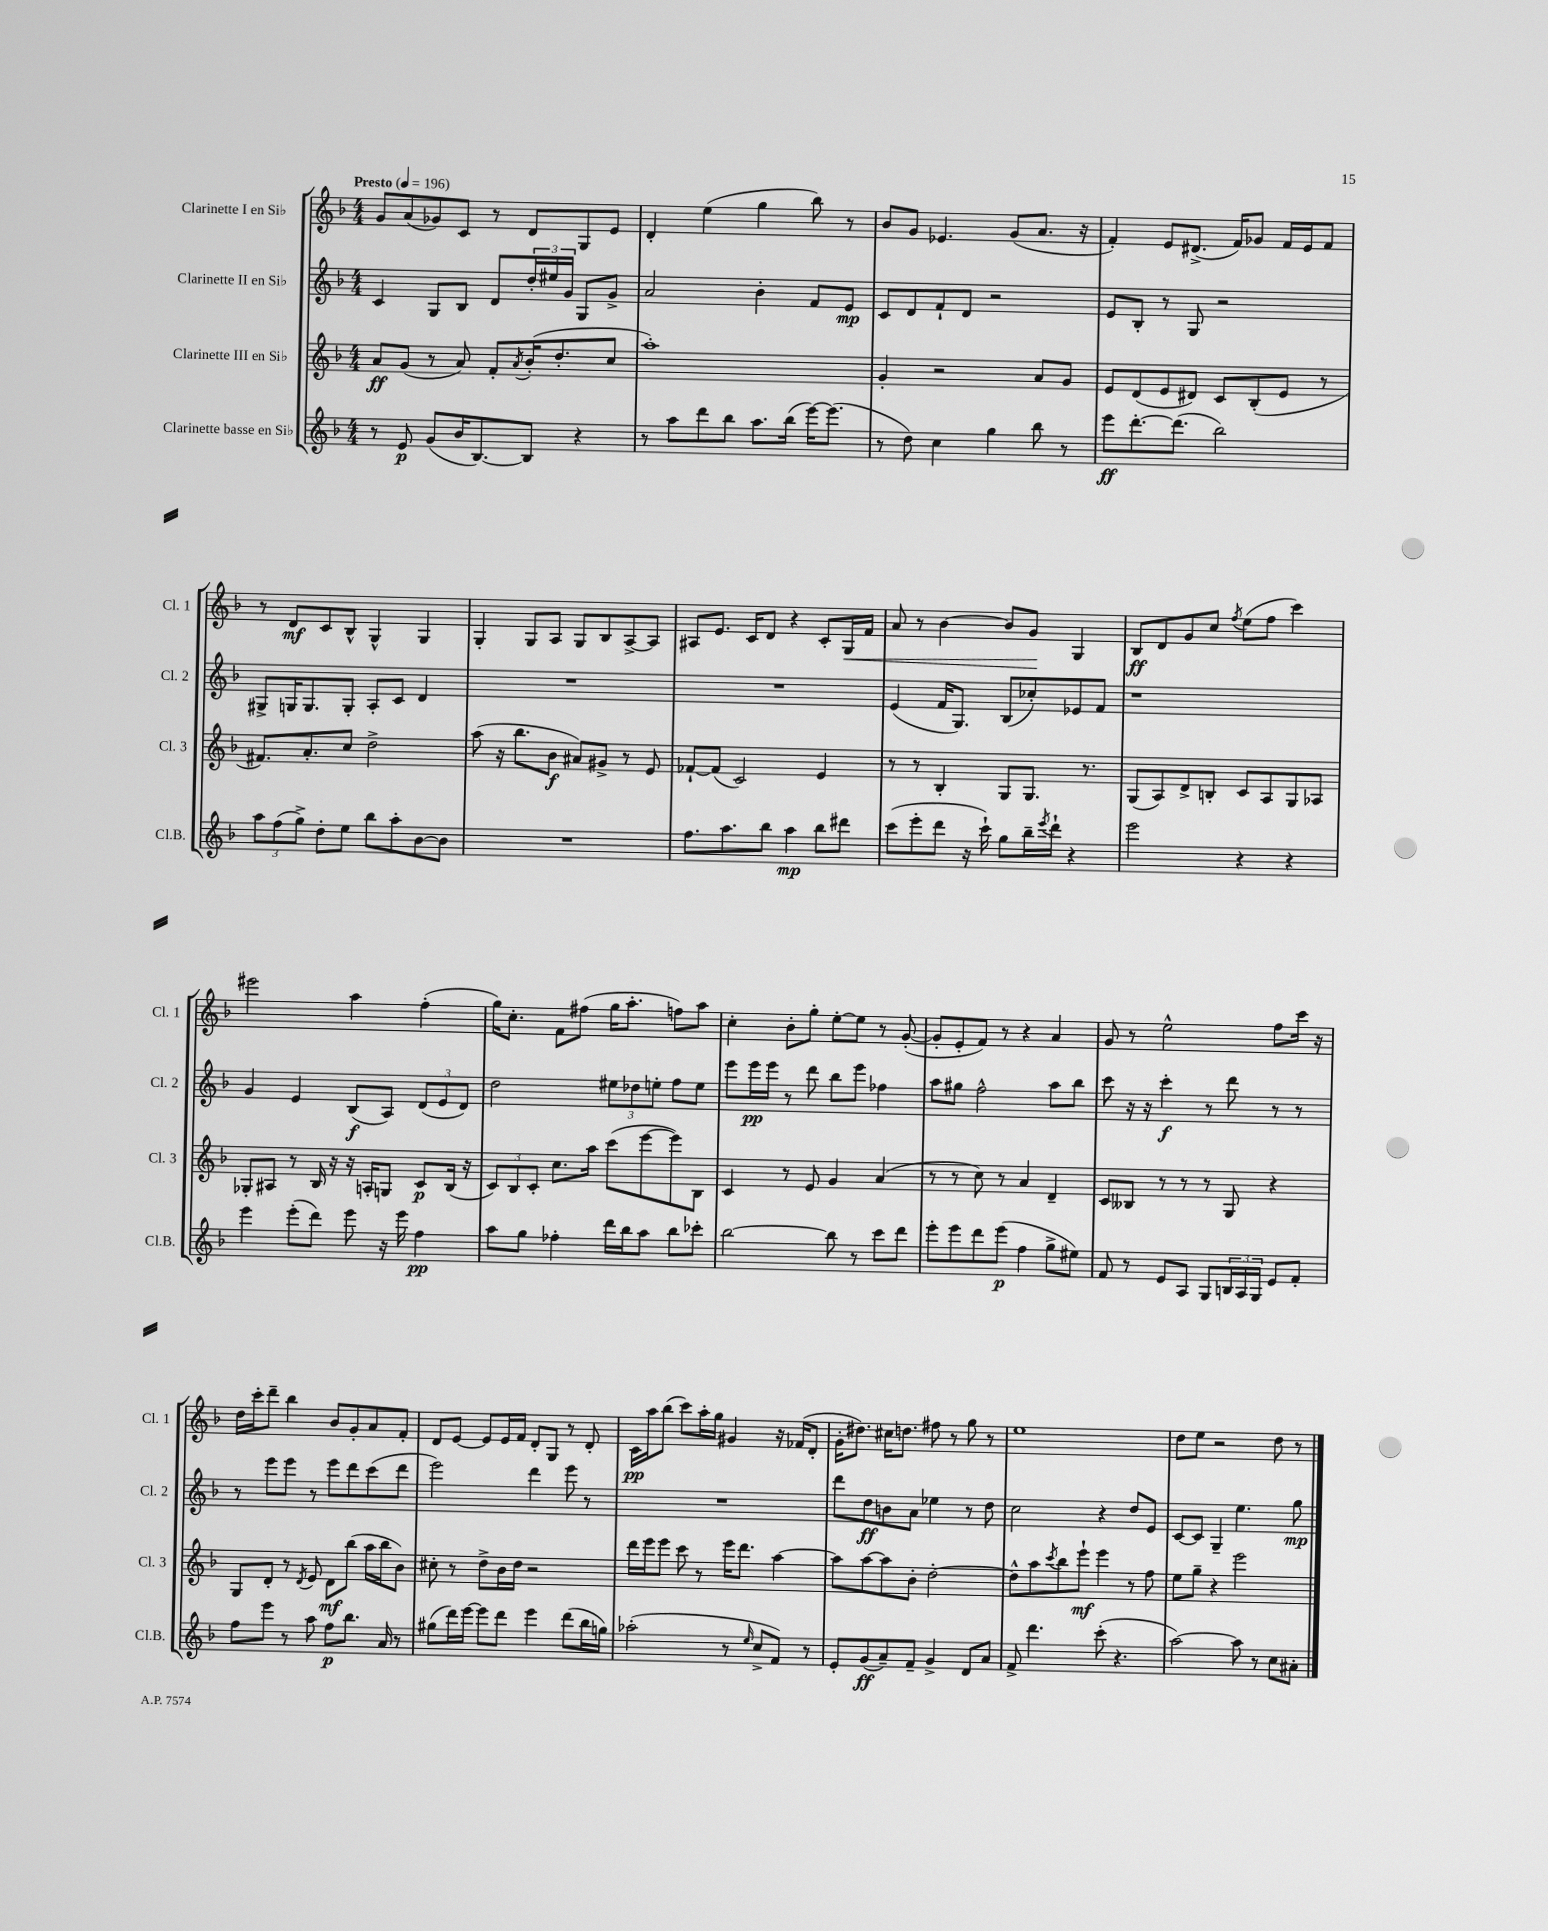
<<
\new StaffGroup <<
\new Staff = "s0" \with { instrumentName = "Clarinette I en Sib" shortInstrumentName = "Cl. 1" } {
    \clef treble \key f \major \numericTimeSignature \time 4/4 \tempo "Presto" 4 = 196
    g'8 a'8( ges'8) c'8 r8 d'8 g8 e'8 |
    d'4-. e''4( g''4 bes''8) r8 |
    bes'8 g'8 ees'4. g'8( a'8. r16 |
    f'4-.) e'8 dis'8.->( f'16) ges'8 f'16 e'16 f'8 |
    r8 d'8\mf c'8 bes8-^ g4-^ g4 |
    g4-. g8 a8 g8 bes8 a8~-> a8 |
    ais8 e'8. c'16 d'8 r4 c'8-. g16\< f'16 |
    a'8 r8 bes'4~ bes'8 g'8\! g4 |
    bes8\ff d'8 g'8 c''8 \acciaccatura { f''8 } e''8( f''8 c'''4) |
    eis'''2 a''4 f''4-.( |
    g''16) c''8.-. f'8 fis''8( g''16 a''8.-. f''8) a''8 |
    c''4-. bes'8-. g''8-. e''8~-. e''8 r8 g'8~-.( |
    g'8-. e'8-. f'8) r8 r4 a'4 |
    g'8 r8 e''2-^ f''8 c'''16 r16 |
    d''16 c'''16-. d'''8-- bes''4 bes'8 g'8-. a'8 f'8-. |
    d'8 e'8~ e'8 e'16 f'16 d'8-. g8 r8 d'8-. |
    c'16\pp a''16 bes''8( c'''8) a''16-. g''16 gis'4 r16 fes'16( d'8-. |
    g'16-. dis''8.) cis''16 d''8. fis''8 r8 g''8 r8 |
    e''1 |
    d''8 e''8 r2 d''8 r8 \bar "|." |
}
\new Staff = "s1" \with { instrumentName = "Clarinette II en Sib" shortInstrumentName = "Cl. 2" } {
    \clef treble \key f \major \numericTimeSignature \time 4/4
    c'4 g8 bes8 d'8 \tuplet 3/2 { d''16-. eis''16 g'16 } g8 g'8-> |
    a'2 bes'4-. f'8 e'8\mp |
    c'8 d'8 f'8-! d'8 r2 |
    e'8 bes8-. r8 g8 r2 |
    gis8-> g16 g8. g8-. a8-. c'8 d'4 |
    R1 |
    R1 |
    e'4( f'16 g8.) bes8( ces''8-.) ees'8 f'8 |
    r1 |
    g'4 e'4 bes8\f( a8) \tuplet 3/2 { d'8( e'8 d'8) } |
    d''2 \tuplet 3/2 { eis''8 des''8 e''8-. } f''8 e''8 |
    e'''8 e'''16\pp e'''16 r8 d'''8 bes''8 e'''8 fes''4 |
    a''8 gis''8 f''2-^ a''8 bes''8 |
    c'''8 r16 r16 c'''4-.\f r8 d'''8 r8 r8 |
    r8 e'''8 e'''8 r8 e'''8 d'''8 c'''8( d'''8 |
    e'''2) d'''4 e'''8 r8 |
    R1 |
    d'''8 d''8\ff b'8 a'8 ees''4 r8 d''8 |
    c''2 r4 d''8 e'8 |
    c'8~ c'8 g4-- e''4. g''8\mp \bar "|." |
}
\new Staff = "s2" \with { instrumentName = "Clarinette III en Sib" shortInstrumentName = "Cl. 3" } {
    \clef treble \key f \major \numericTimeSignature \time 4/4
    a'8\ff g'8( r8 a'8) f'8-. \acciaccatura { a'8 } bes'16-.( d''8.-. c''8 |
    a''1-.) |
    g'4-. r2 a'8 g'8 |
    e'8 d'8( e'8 dis'8) c'8 bes8-.( e'8 r8 |
    fis'8.) a'8.-. c''8 d''2-> |
    a''8( r16 bes''8. bes'8\f ais'8) gis'8-> r8 e'8 |
    fes'8~-! fes'8( c'2) e'4 |
    r8 r8 bes4-. g8 g8. r8. |
    g8( a8) d'8-> b8-. c'8 a8 g8 aes8 |
    ges8-. ais8 r8 bes16 r16 r16 a16-. g8 c'8\p bes16( r16 |
    \tuplet 3/2 { c'8) bes8 c'8-. } c''8. a''16 c'''8( e'''8~ e'''8) bes8 |
    c'4 r8 e'8 g'4 a'4( |
    r8 r8 c''8) r8 a'4 d'4-- |
    c'8 beses8 r8 r8 r8 g8 r4 |
    g8 d'8-. r8 \acciaccatura { d'8 } e'8 d'8\mf bes''8( a''16 bes''16 bes'8) |
    cis''8-. r8 d''8-> bes'16 d''16 r2 |
    d'''16 e'''16 e'''8 c'''8 r8 e'''16 d'''8. a''4~ |
    a''8 a''8~ a''8 bes'8-. d''2~-. |
    d''8-^ a''8 \acciaccatura { c'''8 } bes''8 e'''8-!\mf e'''4 r8 f''8 |
    e''8 g''8-- r4 e'''2 \bar "|." |
}
\new Staff = "s3" \with { instrumentName = "Clarinette basse en Sib" shortInstrumentName = "Cl.B." } {
    \clef treble \key f \major \numericTimeSignature \time 4/4
    r8 e'8\p g'8( bes'16 bes8.~) bes8 r4 |
    r8 a''8 d'''8 bes''8 a''8. bes''16( e'''16~) e'''8.( |
    r8 d''8) c''4 g''4 bes''8 r8 |
    e'''8\ff d'''8.~-. d'''8.( bes''2) |
    \tuplet 3/2 { a''8 f''8( g''8->) } d''8-. e''8 bes''8 a''8-. bes'8~ bes'8 |
    R1 |
    f''8. a''8. bes''8 a''4\mp bes''8 dis'''8 |
    c'''8( e'''8-. d'''8 r16 c'''16-!) g''8 bes''16-- \acciaccatura { e'''8 } d'''16-! r4 |
    e'''2 r4 r4 |
    e'''4 e'''8-.( d'''8) e'''8 r16 e'''16 f''4\pp |
    a''8 g''8 fes''4-. d'''16 bes''16 a''8 bes''8 ces'''8-. |
    bes''2~ bes''8 r8 c'''8 d'''8 |
    e'''8-. e'''8 d'''8 e'''8\p( f''4 g''8-> eis''8) |
    f'8 r8 e'8 a8 g8 \tuplet 3/2 { b16 a16 g16 } e'8 f'8-. |
    f''8 e'''8 r8 a''8 f''8\p bes''8. a'16 r8 |
    gis''8( d'''16) e'''16~ e'''8 d'''8 e'''4 d'''8( bes''16 g''16) |
    aes''2-.( r8 \grace { e''16 } c''8-> f'8) r8 |
    e'8-. g'8\ff( a'8--) f'8-- g'4-> d'8 a'8 |
    f'8-> d'''4. c'''8-.( r4. |
    a''2~) a''8 r8 c''8 ais'8-. \bar "|." |
}
>>
>>
\layout { \context { \Score \remove "Bar_number_engraver" } }
